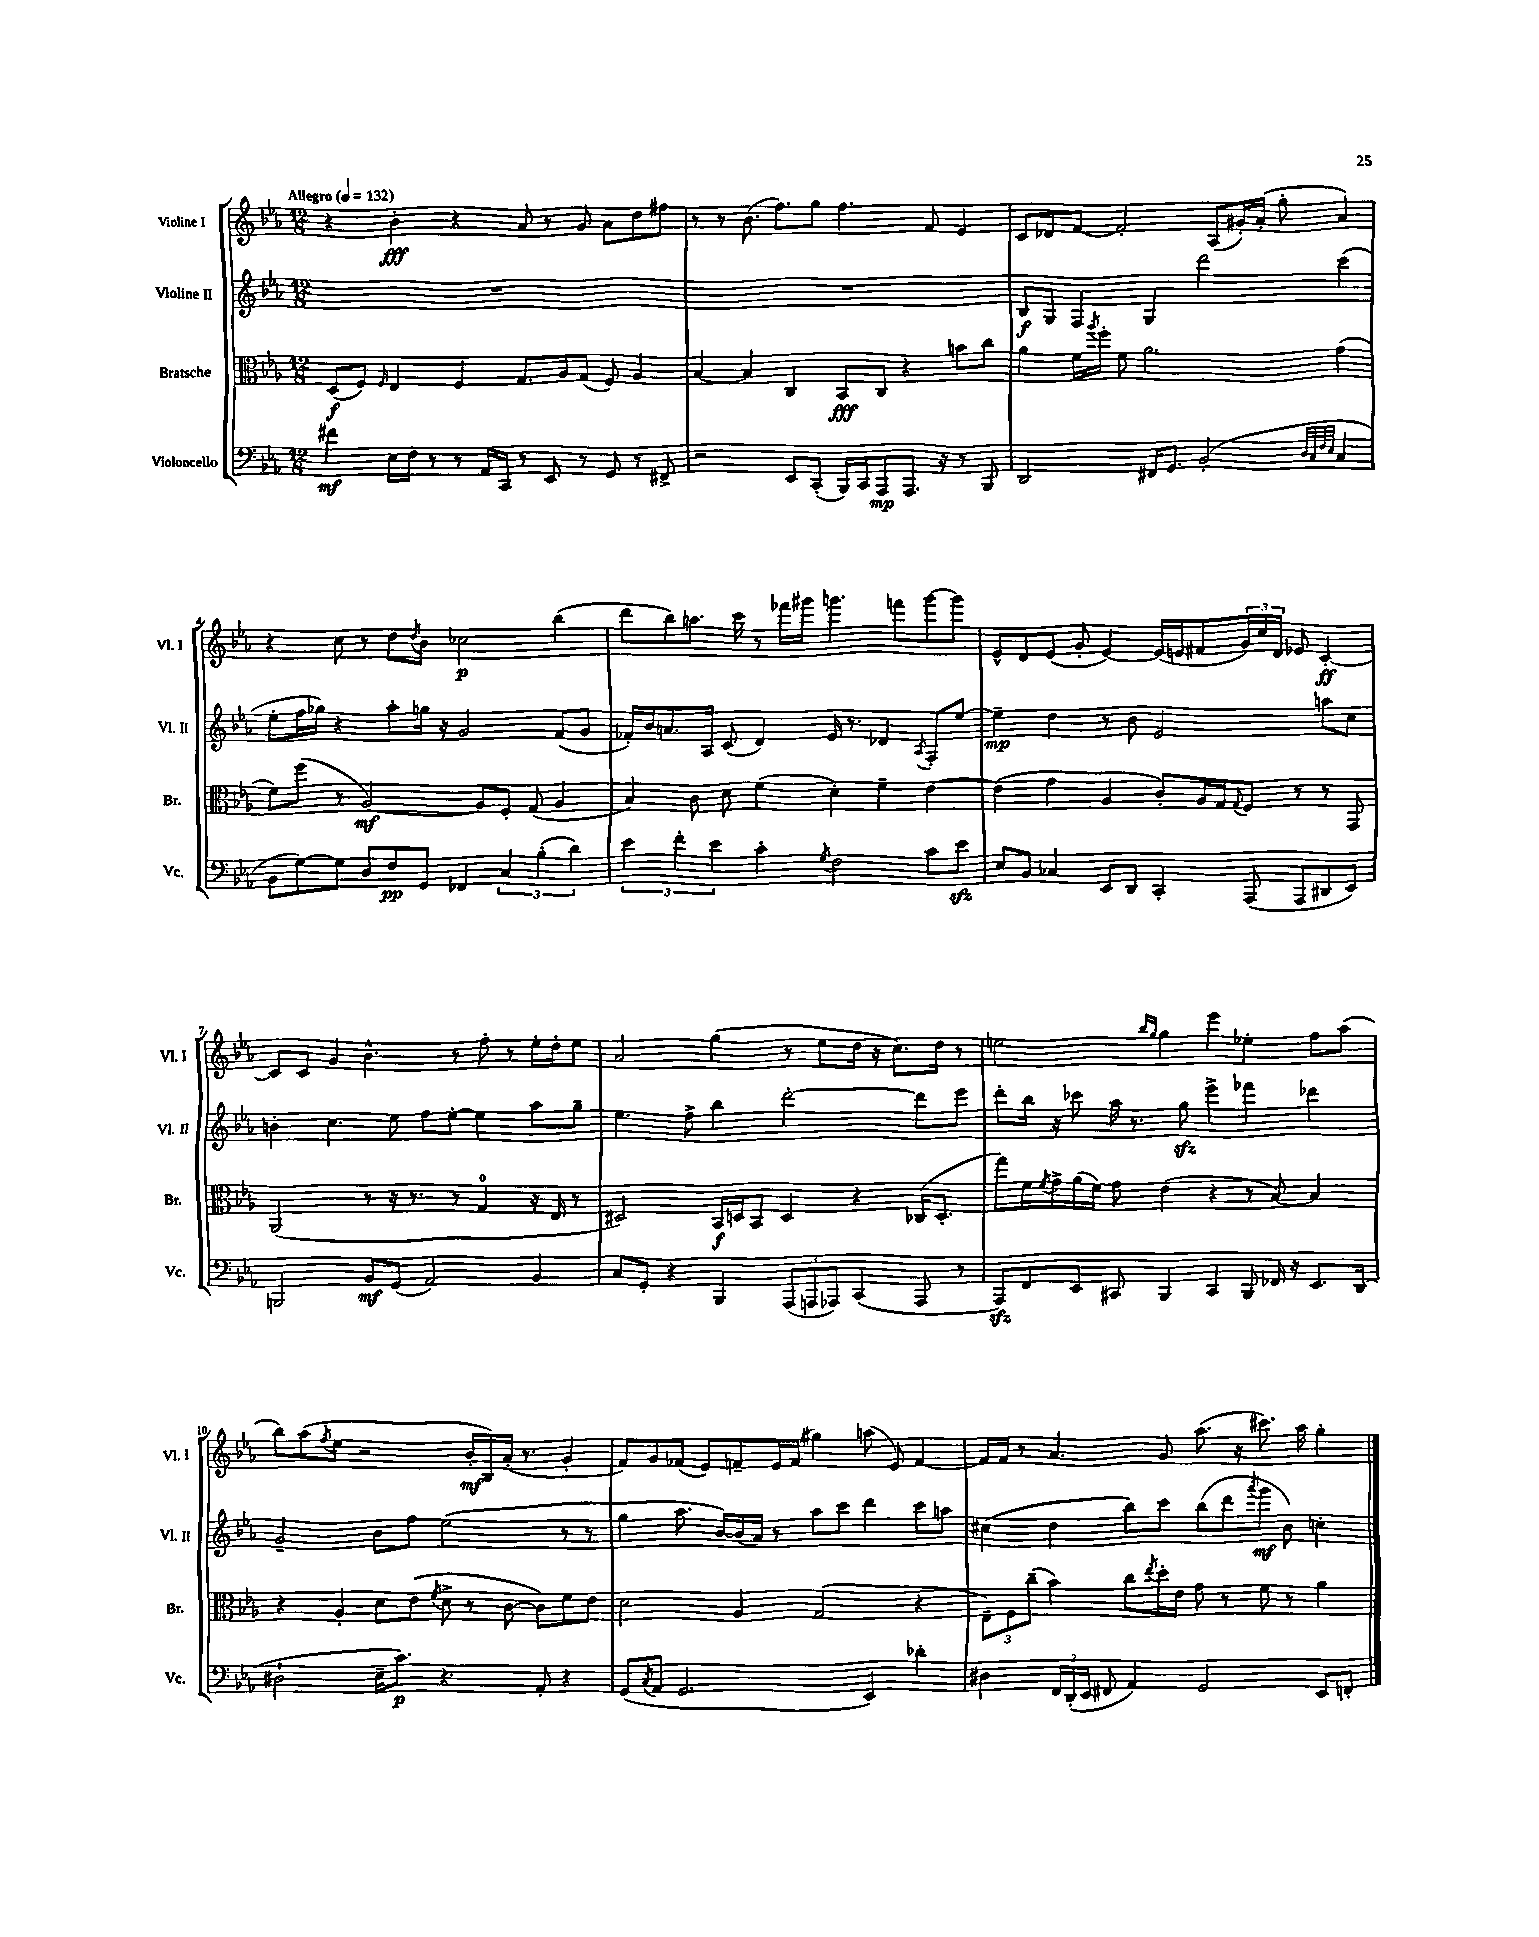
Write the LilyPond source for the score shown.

<<
\new StaffGroup <<
\new Staff = "s0" \with { instrumentName = "Violine I" shortInstrumentName = "Vl. I" } {
    \clef treble \key ees \major \numericTimeSignature \time 12/8 \tempo "Allegro" 4 = 132
    r4 bes'4-.\fff r4 aes'8 r8 g'8 aes'8 d''8 fis''8 |
    r8 r8 bes'8.( f''8.) g''8 f''4. f'8 ees'4 |
    c'8 des'8 f'8~ f'2-. aes8( gis'16-.) aes'16-.( g''8-. aes'4) |
    r4 c''8 r8 d''8 \acciaccatura { d''8 } bes'8 ces''2\p bes''4( |
    d'''8 bes''8) a''8. c'''16 r8 fes'''16 gis'''16 g'''4. f'''8 g'''8~ g'''8 |
    ees'8-^ d'8 ees'8( g'8-. ees'4~) ees'16( e'16 fis'8 \tuplet 3/2 { g'16) c''16 d'16 } ees'8 c'4~-.\ff |
    c'8 c'8 g'4 bes'4.-^ r8 f''8-. r8 ees''16-. d''16-. ees''8 |
    aes'2 g''4( r8 ees''8 d''16 r16 c''8.) d''16 r8 |
    e''2 \grace { bes''16 g''16 } g''4 ees'''4 ees''4-. f''8 aes''8( |
    bes''8) aes''8( \acciaccatura { f''8 } ees''8 r2 bes'16-.\mf bes16) aes'16-.( r8. g'4-. |
    f'8) g'8 fes'8( ees'8) f'8-- ees'16 f'16( gis''4) a''8( ees'8) f'4~ |
    f'16 f'16 r8 aes'4. g'8 aes''8.( r16 cis'''8.) aes''16 g''4-. \bar "|." |
}
\new Staff = "s1" \with { instrumentName = "Violine II" shortInstrumentName = "Vl. II" } {
    \clef treble \key ees \major \numericTimeSignature \time 12/8
    R1. |
    R1. |
    bes8\f g8 f4 g4 d'''2 c'''4( |
    ees''8-. f''16 ges''16) r4 aes''8-. g''16 r16 g'2 f'8( g'8 |
    fes'16-.) bes'16 a'8. aes16 c'8( d'4) ees'16 r8. des'4 \acciaccatura { aes8 } f8-. ees''8~ |
    ees''4--\mp d''4 r8 bes'8 ees'2 a''8 c''8 |
    b'4-. c''4. ees''8 f''8 ees''8~-. ees''4 aes''8 g''8-- |
    ees''4. f''8-> bes''4 d'''2~-. d'''8 ees'''8 |
    d'''8-. bes''16 r16 ces'''8 aes''16 r8. g''8\sfz ees'''4-> fes'''4 des'''4 |
    g'2-- bes'8 f''8 ees''2( r8 r8 |
    g''4 aes''8. bes'16~) bes'16( aes'16) r8 aes''8 c'''8 d'''4 c'''8 a''8 |
    cis''4( d''4 bes''8) c'''8 bes''8( d'''8 \acciaccatura { aes'''8 } g'''8\mf bes'8) c''4-. \bar "|." |
}
\new Staff = "s2" \with { instrumentName = "Bratsche" shortInstrumentName = "Br." } {
    \clef alto \key ees \major \numericTimeSignature \time 12/8
    d8\f( f8) \grace { f16 } ees4 f4 g8. aes16 g8( f8) aes4 |
    bes4~ bes4 c4 bes,8\fff c8 r4 b'8 c''8 |
    aes'4 f'16 \acciaccatura { aes''8 } f''16-. f'8 aes'2. g'4( |
    f'8) f''8( r8 aes2~\mf) aes8 f8-. g8( aes4 |
    bes4) c'8 d'8 f'4( d'4-.) f'4-- ees'4~ |
    ees'4( g'4 aes4 c'8-.) aes16 g16 \appoggiatura { g8 } f8 r8 r8 g,8 |
    aes,2( r8 r16 r8. r8 g4-0 r16 ees16 r8 |
    dis2) bes,16\f d16 bes,8 d4 r4 ces16( d8.-. |
    g''8) f'16 \acciaccatura { f'8 } g'16-> aes'16( f'16) g'8 ees'4( r4 r8 bes8~) bes4 |
    r4 aes4-. d'8 ees'8( \acciaccatura { f'8 } d'8-> r8 c'8~ c'8) f'8 ees'8 |
    d'2 aes4 g2( r4 |
    \tuplet 3/2 { ees8--) f8 c''8--( } bes'4) c''8 \acciaccatura { ees''8 } d''16-. ees'16 g'8 r8 f'8 r8 aes'4 \bar "|." |
}
\new Staff = "s3" \with { instrumentName = "Violoncello" shortInstrumentName = "Vc." } {
    \clef bass \key ees \major \numericTimeSignature \time 12/8
    fis'4\mf ees16 f16 r8 r8 aes,16 c,16 r8 ees,8 r8 g,8 r8 fis,8-> |
    r2 ees,8 c,8-.( bes,,16) c,16 aes,,8\mp aes,,8. r16 r8 bes,,8 |
    d,2 fis,16 g,8. bes,2-.( \grace { d32 c32 f32 ees32 } c4 |
    bes,8 g8~) g8 d8 f8\pp g,8 fes,4 \tuplet 3/2 { c4 bes4-.( d'4) } |
    \tuplet 3/2 { ees'4 f'4-. ees'4 } c'4-. \acciaccatura { g8 } f2 c'8 ees'8\sfz |
    ees8 bes,8 ces4 ees,8 d,8 c,4-. aes,,8( aes,,8 dis,8 ees,8) |
    b,,2 bes,8\mf g,8( aes,2) bes,4 |
    c8 g,8-. r4 bes,,4 \tuplet 3/2 { aes,,8( a,,8 aes,,8) } c,4( aes,,8 r8 |
    aes,,8\sfz) f,8 ees,8 cis,8 bes,,4 cis,4 bes,,8 fes,16 r16 ees,8. d,16( |
    dis2-! ees16-- c'8.\p) r4. aes,8-. r4 |
    g,8( \acciaccatura { c8 } aes,8 g,2. ees,4) des'4-. |
    dis4 \tuplet 3/2 { f,16 d,16-.( ees,16 } fis,8 aes,4) g,2 ees,8 f,8-. \bar "|." |
}
>>
>>
